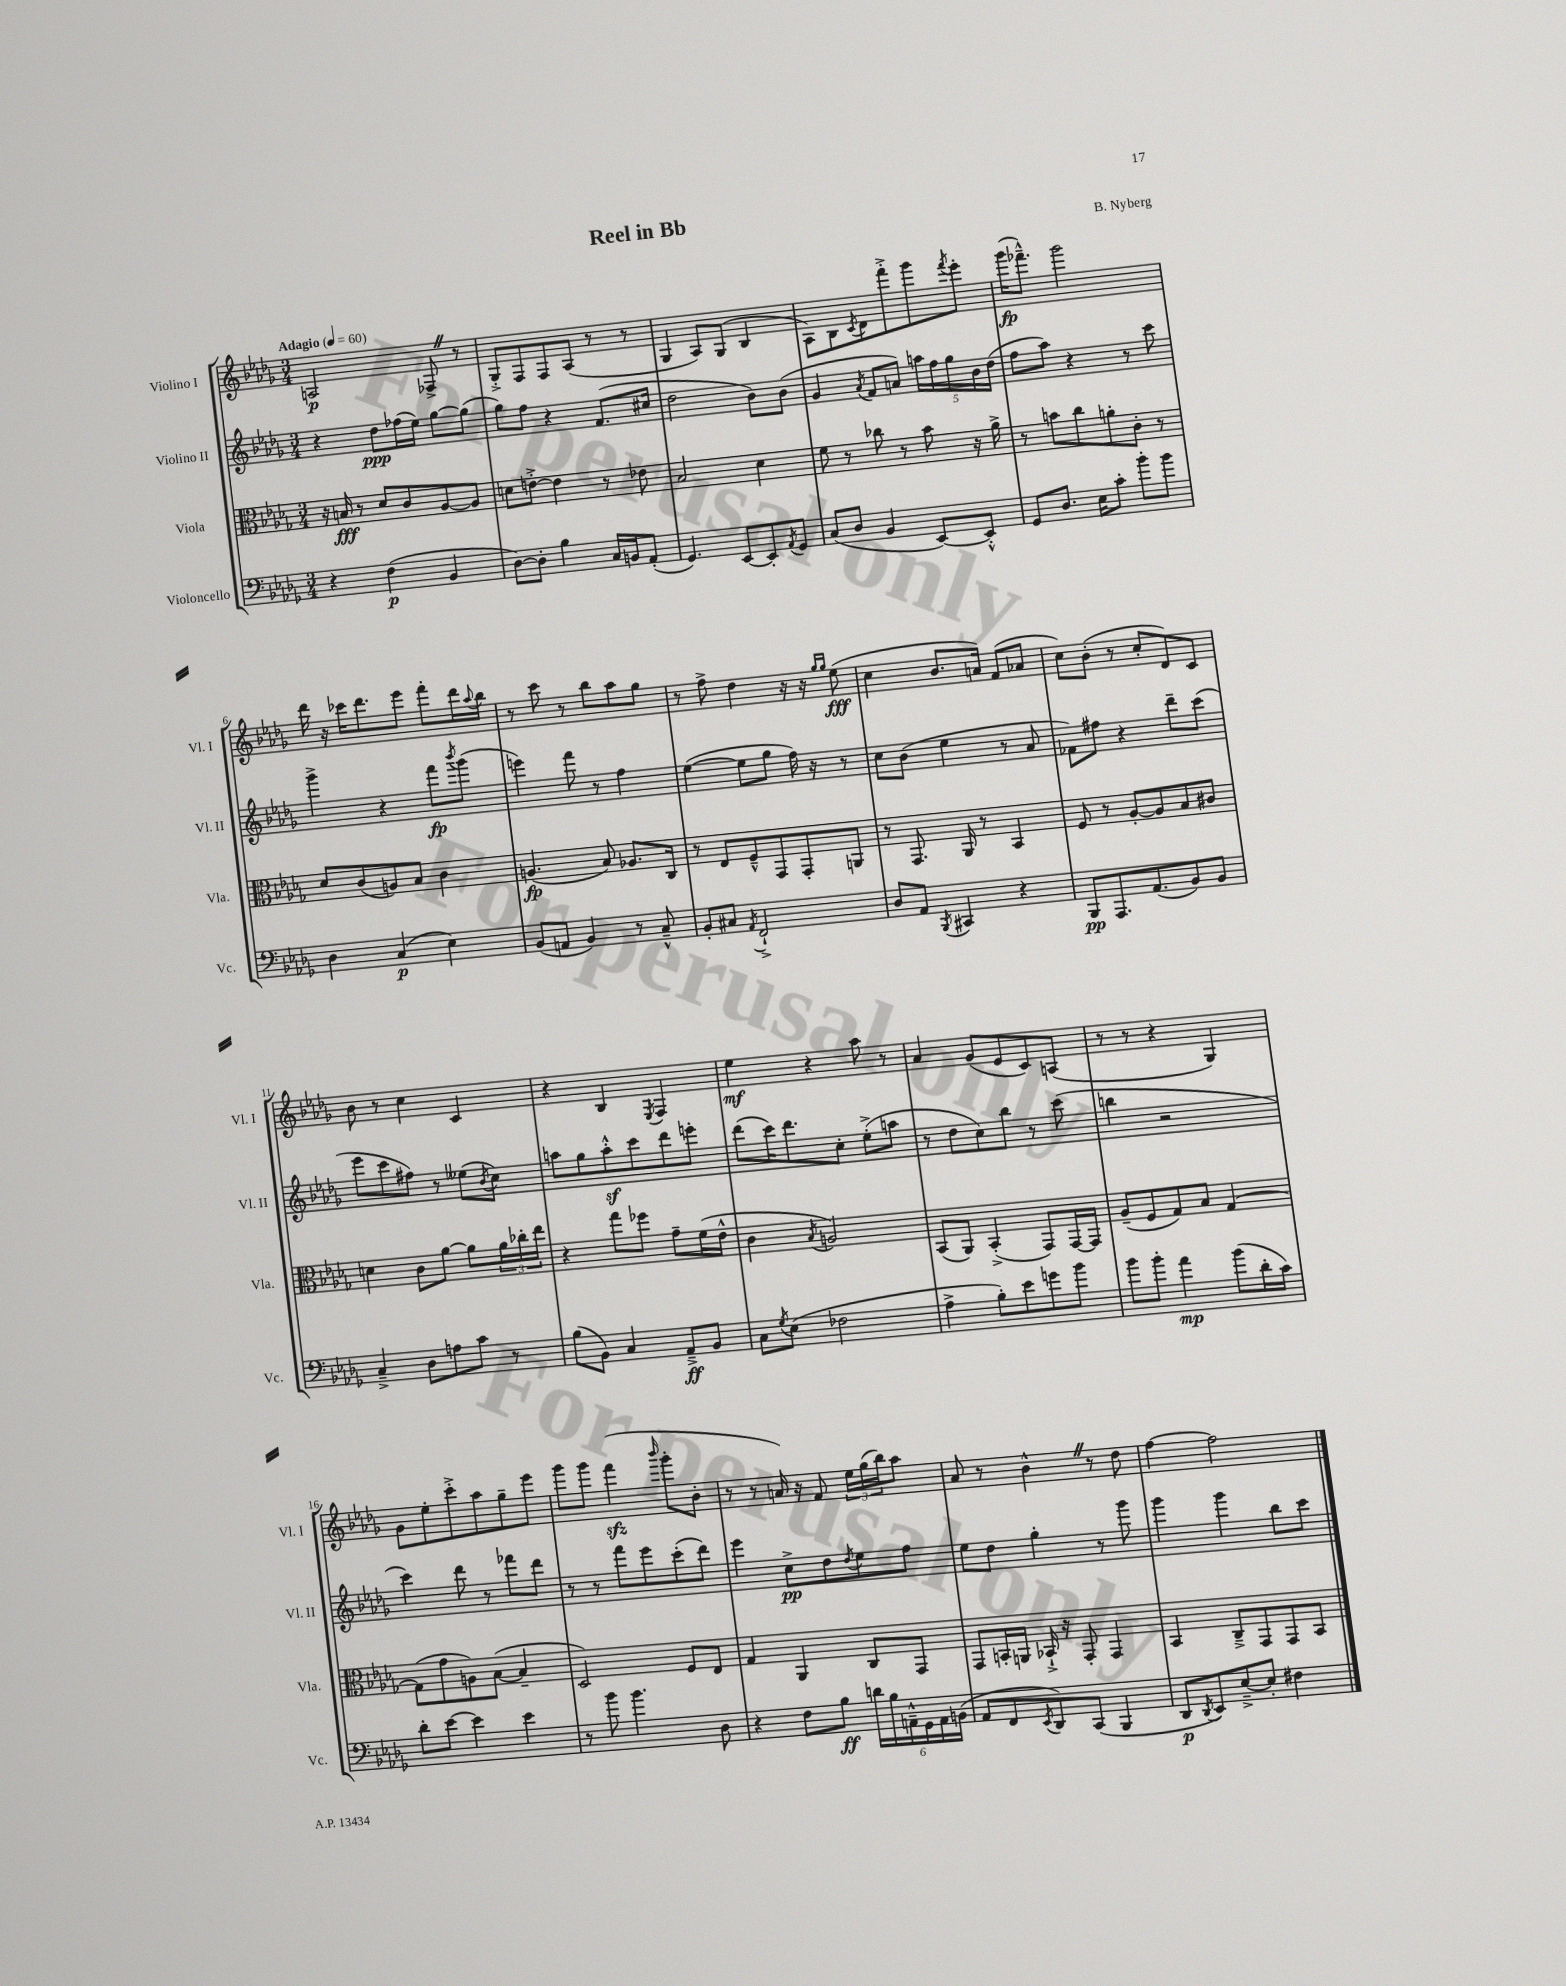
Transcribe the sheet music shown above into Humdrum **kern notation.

**kern	**dynam	**kern	**dynam	**kern	**dynam	**kern	**dynam
*part4	*part4	*part3	*part3	*part2	*part2	*part1	*part1
*staff4	*staff4	*staff3	*staff3	*staff2	*staff2	*staff1	*staff1
*I"Violoncello	*	*I"Viola	*	*I"Violino II	*	*I"Violino I	*
*I'Vc.	*	*I'Vla.	*	*I'Vl. II	*	*I'Vl. I	*
*clefF4	*	*clefC3	*	*clefG2	*	*clefG2	*
*k[b-e-a-d-g-]	*	*k[b-e-a-d-g-]	*	*k[b-e-a-d-g-]	*	*k[b-e-a-d-g-]	*
*M3/4	*	*M3/4	*	*M3/4	*	*M3/4	*
*MM60	*	*MM60	*	*MM60	*	*MM60	*
=1	=1	=1	=1	=1	=1	=1	=1
!	!	!	!	!	!	!LO:TX:a:B:t=Adagio	!
4r	.	16r	.	4r	.	2An/	p
.	.	16Bn/	fff	.	.	.	.
.	.	8r	.	.	.	.	.
(4F\	p	8d-/L	.	8dd-\L	ppp	.	.
.	.	8c/	.	(16ff-X\L	.	.	.
.	.	.	.	16ee-\JJ)	.	.	.
4BB-/	.	[8A-/	.	[8gg-\L	.	8F-X^Z/	.
.	.	8A-/J]	.	(8gg-\J]	.	8r	.
=2	=2	=2	=2	=2	=2	=2	=2
[8D-\L)	.	8dn\L	.	8gg-\L)	.	8G-'^/L	.
8D-'\J]	.	[8en'^\J	.	8ff\J	.	8F/	.
4B-\	.	4e\]	.	4r	.	8F/	.
.	.	.	.	.	.	(8A-/J	.
16C/LL	.	8r	.	(8.f/L	.	8r	.
16BBn/J	.	.	.	.	.	.	.
(8AA-'/J	.	8e-X\	.	.	.	8r	.
.	.	.	.	16cc#X/Jk	.	.	.
=3	=3	=3	=3	=3	=3	=3	=3
4.GG-/)	.	2B-/	.	2dd-\	.	4G-/	.
.	.	.	.	.	.	8A-/L)	.
[8EE-/L	.	.	.	.	.	(8G-/J	.
8EE-'/]	.	4d-\	.	8b-\L)	.	4B-/	.
8qAA-/	.	.	.	.	.	.	.
8GG-/J	.	.	.	(8b-\J	.	.	.
=4	=4	=4	=4	=4	=4	=4	=4
(8C/L	.	8f\	.	4g-/	.	8A-\L)	.
8D-/J	.	8r	.	.	.	8B-\	.
.	.	.	.	8qa-/	.	8qc/	.
4BB-/	.	8cc-X\	.	8f/L	.	8d-\	.
.	.	8r	.	8an/J)	.	8fff'^\	.
[8EE-/L)	.	8b-\	.	20aan\LL	.	8ggg-\	.
.	.	.	.	20ff\	.	.	.
.	.	.	.	20gg-\	.	.	.
.	.	.	.	.	.	8qfff/	.
8EE-'^^/J]	.	16r	.	.	.	8eee-'\J	.
.	.	.	.	20b-\	.	.	.
.	.	16a-^\	.	.	.	.	.
.	.	.	.	(20dd-\JJ	.	.	.
=5	=5	=5	=5	=5	=5	=5	=5
8GG-/L	.	8r	.	8ff\L	.	(16ggg-\KL	fp
.	.	.	.	.	.	8.fff-X~^^\J)	.
8.D-/J	.	8bn\L	.	8aa-\J)	.	.	.
.	.	8cc\	.	4r	.	2ggg-\	.
16E-\KL	.	.	.	.	.	.	.
8c'\J	.	8an'\	.	.	.	.	.
8b-'\L	.	8c'\J	.	8r	.	.	.
8b-\J	.	8r	.	8ccc\	.	.	.
!!LO:LB:g=z
=6	=6	=6	=6	=6	=6	=6	=6
4D-\	.	8d-/L	.	4ggg-^\	.	16ddd-\	.
.	.	.	.	.	.	16r	.
.	.	(8c/	.	.	.	16ccc-X\KL	.
.	.	.	.	.	.	8.ddd-\	.
(4C/	p	8An/)	.	4r	.	.	.
.	.	8B-/J	.	.	.	8eee-\J	.
4E-\)	.	4c\	.	8fff\L	fp	8fff'\L	.
.	.	.	.	8qbbb-/	.	.	.
.	.	.	.	(8ggg-\J	.	16ddd-\L	.
.	.	.	.	.	.	8qqaa-/	.
.	.	.	.	.	.	16bb-\JJ	.
=7	=7	=7	=7	=7	=7	=7	=7
(8BB-/L	.	(4.An/	fp	4eeen\)	.	8r	.
8AAn/J	.	.	.	.	.	8ccc\	.
4BB-/)	.	.	.	8fff\	.	8r	.
.	.	8B-/)	.	8r	.	8bb-\L	.
8r	.	8.A-X/L	.	4ff\	.	8aa-\	.
8C~^^/	.	.	.	.	.	8gg-\J	.
.	.	16C/Jk	.	.	.	.	.
=8	=8	=8	=8	=8	=8	=8	=8
8BB-'/L	.	8r	.	([4ee-\	.	8r	.
8C#X/J	.	8E-/L	.	.	.	8ff^\	.
8qAA-/	.	.	.	.	.	.	.
2FF`^/	.	8F~^^/	.	8ee-\L]	.	4dd-\	.
.	.	8GG-/	.	8gg-\J	.	.	.
.	.	8GG-'/	.	16ff\)	.	16r	.
.	.	.	.	16r	.	16r	.
.	.	.	.	.	.	16qqgg-/LL	.
.	.	.	.	.	.	16qqgg-/JJ	.
.	.	8AAn/J	.	8r	.	(8ee-\	fff
=9	=9	=9	=9	=9	=9	=9	=9
8D-/L	.	8r	.	8cc\L	.	4cc\	.
8AA-/J	.	8.GG-/	.	(8b-\J	.	.	.
8qBBB-/	.	.	.	.	.	.	.
4CC#X/	.	.	.	4ee-\	.	8.b-/L	.
.	.	16AA-/	.	.	.	.	.
.	.	8r	.	.	.	.	.
.	.	.	.	.	.	16an/Jk)	.
4r	.	4BB-/	.	8r	.	(8f/L	.
.	.	.	.	8a-/	.	8a-X/J	.
=10	=10	=10	=10	=10	=10	=10	=10
8BBB-/L	pp	8F/	.	8f-X\L)	.	8cc\L)	.
8.AAA-/	.	8r	.	8ff#X\J	.	(8b-'\J	.
.	.	[8A-'/L	.	4r	.	8r	.
(8.AA-/	.	.	.	.	.	.	.
.	.	8A-/]	.	.	.	8cc'/L	.
8BB-/)	.	8B-/	.	8ddd-~\L	.	8d-/)	.
8BB-/J	.	8c#X/J	.	(8ccc\J	.	8c/J	.
!!LO:LB:g=z
=11	=11	=11	=11	=11	=11	=11	=11
4C~^/	.	4dn\	.	8eee-\L	.	8b-\	.
.	.	.	.	8ccc\	.	8r	.
8D-\L	.	8c\L	.	8ff#X\J)	.	4cc\	.
8An\	.	[8a-\J	.	8r	.	.	.
8c\J	.	8a-\L]	.	(8ee--X\L	.	4c/	.
.	.	.	.	8qb-/	.	.	.
8r	.	24a-\L	.	8cc\J)	.	.	.
.	.	24cc-X'\	.	.	.	.	.
.	.	24ee-\JJ	.	.	.	.	.
=12	=12	=12	=12	=12	=12	=12	=12
(8B-\L	.	4r	.	8aan\L	.	4r	.
8BB-\J)	.	.	.	8gg-\	.	.	.
4C/	.	8gg-\L	.	8aaz'^^\	.	4B-/	.
.	.	8ff-X\J	.	8ccc\	.	.	.
.	.	.	.	.	.	8qE-/	.
8AA-~^/L	ff	8g-~\L	.	8ddd-\	.	4F/	.
8BB-/J	.	(16f\L	.	8eeen'\J	.	.	.
.	.	16e-^^\JJ	.	.	.	.	.
=13	=13	=13	=13	=13	=13	=13	=13
8C\L	.	4c\	.	(8ddd-\L	.	4ee-\	mf
8qG-/	.	.	.	.	.	.	.
(8E-\J	.	.	.	16ccc\K)	.	.	.
.	.	.	.	8.ddd-\	.	.	.
.	.	8qB-/	.	.	.	.	.
2F-X\	.	2An/)	.	.	.	4r	.
.	.	.	.	8cc'\J	.	.	.
.	.	.	.	(8ee-'^\L	.	8aa-\	.
.	.	.	.	8aan\J	.	8r	.
=14	=14	=14	=14	=14	=14	=14	=14
4A-^\	.	(8BB-/L	.	8r	.	4a-/	.
.	.	8AA-/J)	.	8dd-\L	.	.	.
8B-'\L)	.	(4BB-'^/	.	8cc\)	.	(8g-/L	.
8e-\	.	.	.	8bb-\J	.	8e-/	.
8gn\	.	8GG-/L)	.	8r	.	8c/)	.
8b-\J	.	[16GG-/L	.	(8ccc\	.	(8An/J	.
.	.	16GG-/JJ]	.	.	.	.	.
=15	=15	=15	=15	=15	=15	=15	=15
8b-\L	.	(8A-~/L	.	4bbn\	.	8r	.
8b-'\J	.	8F/	.	.	.	8r	.
4a-\	mp	8G-/)	.	2r	.	4r	.
.	.	8B-/J	.	.	.	.	.
(8b-\L	.	[4G-/	.	.	.	4G-/)	.
16d-'\L	.	.	.	.	.	.	.
16c\JJ)	.	.	.	.	.	.	.
!!LO:LB:g=z
=16	=16	=16	=16	=16	=16	=16	=16
8d-'\L	.	(8G-\L]	.	4ccc\)	.	8g-\L	.
[8e-\J	.	8g-\	.	.	.	8ee-'\	.
4e-\]	.	8An\)	.	8ddd-\	.	8ccc'^\	.
.	.	([8B-\J	.	8r	.	8aa-\	.
4e-\	.	4B-~/]	.	8fff-X\L	.	8gg-~\	.
.	.	.	.	8ddd-\J	.	8eee-\J	.
=17	=17	=17	=17	=17	=17	=17	=17
8r	.	2D-/)	.	8r	.	8ggg-\L	.
8b-\	.	.	.	8r	.	8ggg-\J	.
4.b-\	.	.	.	8fff\L	.	(4fffzz\	.
.	.	.	.	8eee-\	.	.	.
.	.	.	.	.	.	16qqbbb-/	.
.	.	8F/L	.	(8ccc'\	.	8ggg-'\L	.
8D-\	.	8E-/J	.	8ddd-\J)	.	8b-'\J	.
=18	=18	=18	=18	=18	=18	=18	=18
4r	.	4G-/	.	4eee-\	.	8r	.
.	.	.	.	.	.	8r	.
8F\L	.	4AA-/	.	8cc^\L	pp	16an/)	.
.	.	.	.	.	.	16r	.
8B-\J	ff	.	.	8dd-\	.	8f/	.
.	.	.	.	8qdd-/	.	.	.
24dn\LL	.	8C/L	.	8ee-\	.	24ee-\LL	.
24B-\	.	.	.	.	.	(24gg-\	.
24AAn~^^\	.	.	.	.	.	24bb-\J)	.
24GG-\	.	8GG-/J	.	8ff\J	.	8aa-\J	.
24AA\	.	.	.	.	.	.	.
(24BBn\JJ	.	.	.	.	.	.	.
=19	=19	=19	=19	=19	=19	=19	=19
8AA-/L	.	8GG-/L	.	8ee-\L	.	8a-/	.
8FF/	.	16BBn'/L	.	8dd-\J	.	8r	.
.	.	16AAn/JJ	.	.	.	.	.
8qEE-/	.	.	.	.	.	.	.
8DD-/)	.	16BB-X`^/	.	4gg-'\	.	4b-^^Z\	.
.	.	16r	.	.	.	.	.
(8CC/J	.	8GG-'/	.	.	.	.	.
4BBB-/	.	4GG-/	.	8r	.	8r	.
.	.	.	.	8ggg-\	.	8dd-\	.
=20	=20	=20	=20	=20	=20	=20	=20
8DD-/L	p	4BB-/	.	4ggg-\	.	[4ff\	.
8qDD-/	.	.	.	.	.	.	.
8EE-/)	.	.	.	.	.	.	.
[8E-~^/	.	8C~^/L	.	4ggg-\	.	2ff\]	.
8E-'/J]	.	8GG-/	.	.	.	.	.
4F#X\	.	8GG-/	.	8bb-\L	.	.	.
.	.	8BB-/J	.	8ccc\J	.	.	.
==	==	==	==	==	==	==	==
*-	*-	*-	*-	*-	*-	*-	*-
